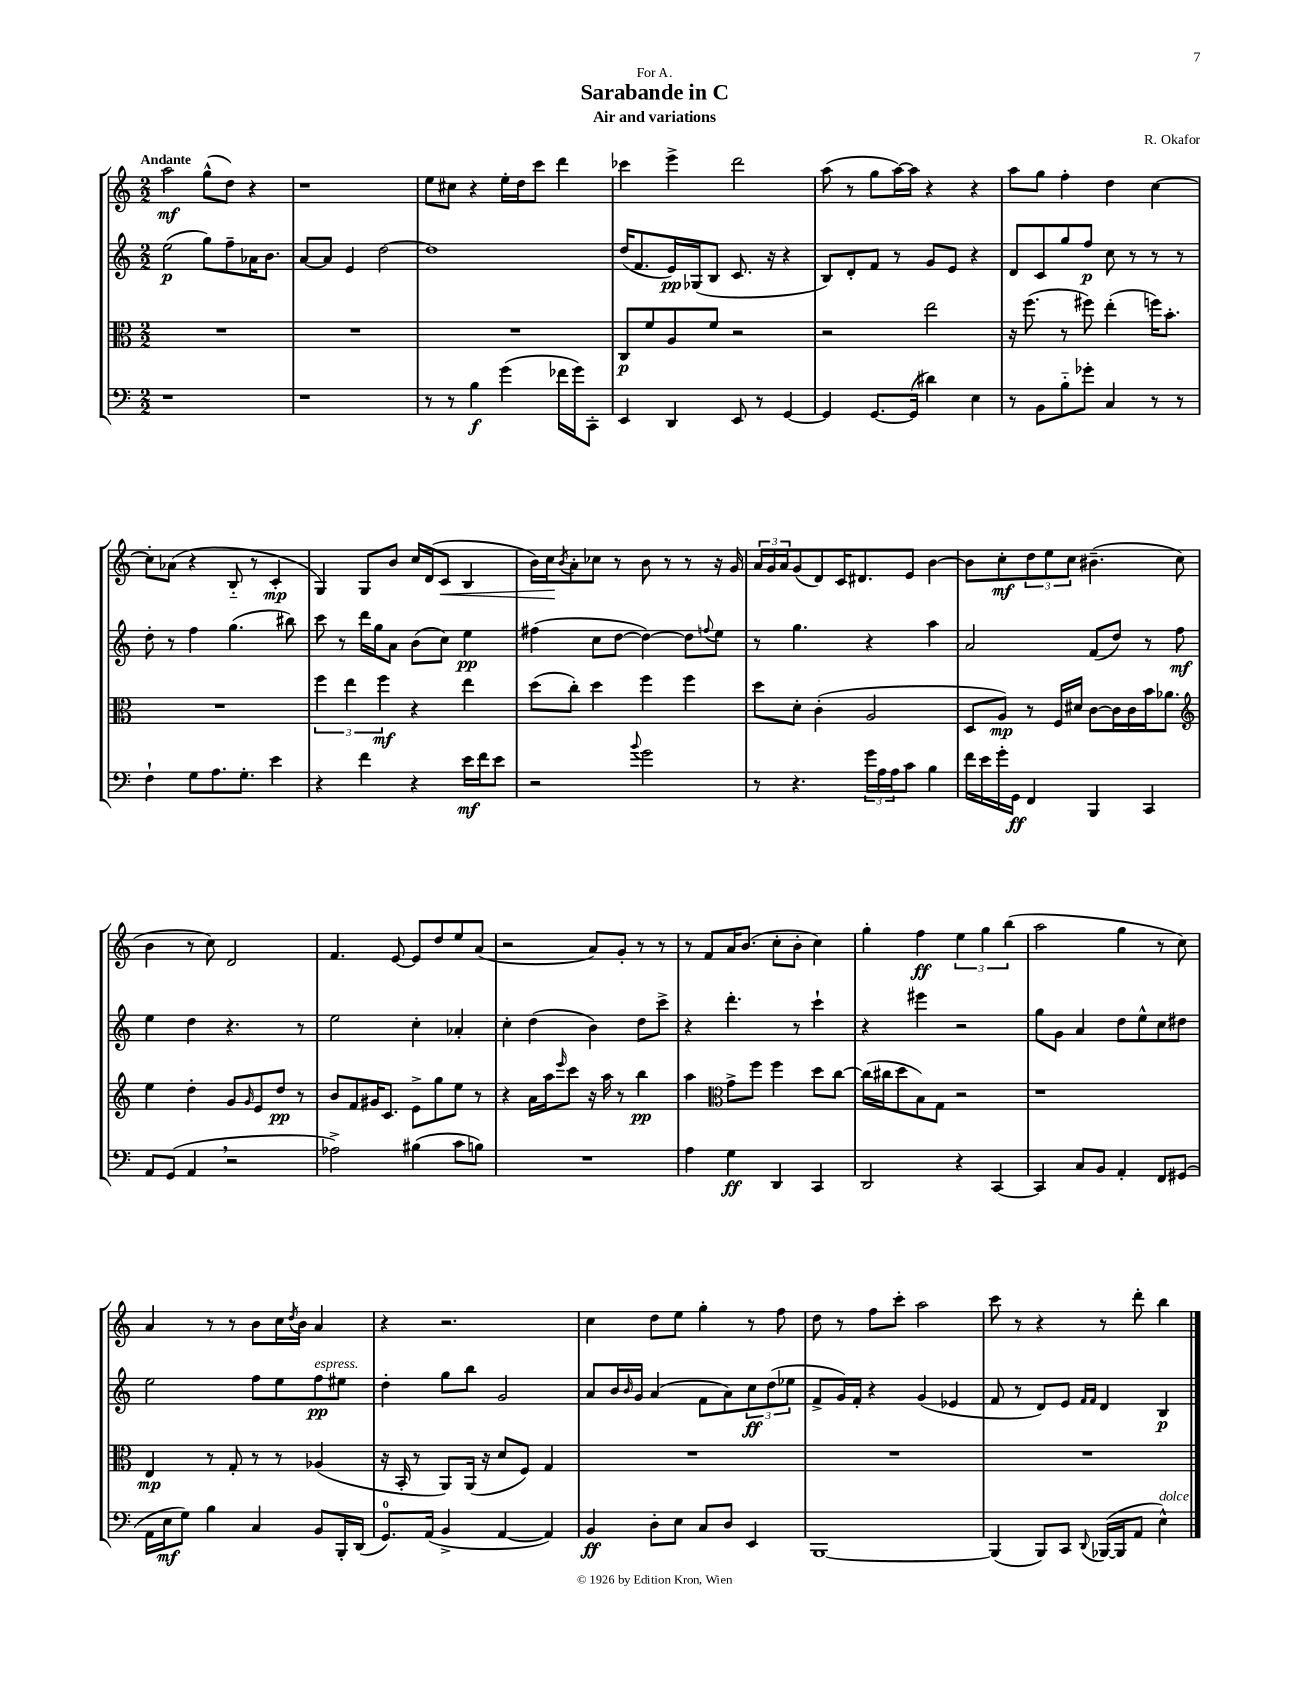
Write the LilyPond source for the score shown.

\header { title = "Sarabande in C" composer = "R. Okafor" subtitle = "Air and variations" dedication = "For A." }
<<
\new StaffGroup <<
\new Staff = "s0" {
    \clef treble \key c \major \numericTimeSignature \time 2/2 \tempo "Andante"
    a''2\mf g''8-^( d''8) r4 |
    r1 |
    e''8 cis''8 r4 e''16-. d''16 c'''8 d'''4 |
    ces'''4 e'''4-> d'''2 |
    a''8( r8 g''8 a''16~) a''16 r4 r4 |
    a''8 g''8 f''4-. d''4 c''4~ |
    c''8-. aes'8( r4 b8-_ r8 c'4-.\mp |
    g4) g8 b'8 c''16 d'16( c'8\< b4 |
    b'16) c''16\! \acciaccatura { b'8 } a'8-. ces''8 r8 b'8 r8 r8 r16 g'16 |
    \tuplet 3/2 { a'16 g'16 a'16 } g'8( d'8) c'16 dis'8. e'8 b'4~ |
    b'8 c''8-.\mf \tuplet 3/2 { d''8 e''8 c''8 } bis'4.--( c''8 |
    b'4 r8 c''8) d'2 |
    f'4. e'8~ e'8 d''8 e''8 a'8( |
    r2 a'8) g'8-. r8 r8 |
    r8 f'8 a'16 b'8.( c''8-. b'8-. c''4) |
    g''4-. f''4\ff \tuplet 3/2 { e''4 g''4 b''4( } |
    a''2 g''4 r8 c''8) |
    a'4 r8 r8 b'8 c''16 \acciaccatura { d''8 } b'16 a'4 |
    r4 r2. |
    c''4 d''8 e''8 g''4-. r8 f''8 |
    d''8 r8 f''8 c'''8-. a''2 |
    c'''8 r8 r4 r8 d'''8-. b''4 \bar "|." |
}
\new Staff = "s1" {
    \clef treble \key c \major \numericTimeSignature \time 2/2
    e''2\p( g''8) f''8-- aes'16 b'8. |
    a'8~ a'8 e'4 d''2~ |
    d''1 |
    d''16( f'8. e'16\pp) ges16( b8 c'8. r16 r4 |
    b8) d'8-. f'8 r8 g'8 e'8 r4 |
    d'8 c'8 g''8 f''8\p c''8 r8 r8 r8 |
    d''8-. r8 f''4 g''4.( bis''8) |
    c'''8 r8 d'''16 g''16 a'8 b'8( c''8) e''4\pp |
    fis''4( c''8 d''8~ d''4~) d''8 \appoggiatura { f''8 } e''8 |
    r8 g''4. r4 a''4 |
    a'2 f'8( d''8) r8 f''8\mf |
    e''4 d''4 r4. r8 |
    e''2 c''4-. aes'4-. |
    c''4-. d''4( b'4) d''8 c'''8-> |
    r4 d'''4.-. r8 c'''4-! |
    r4 eis'''4 r2 |
    g''8 g'8 a'4 d''8 e''8-^ c''8 dis''8 |
    e''2 f''8 e''8 f''8\pp^\markup { \italic "espress." } eis''8 |
    d''4-. g''8 b''8 g'2 |
    a'8 b'16 \grace { b'16 } g'16 a'4( f'8 a'8) \tuplet 3/2 { c''8\ff d''8( ees''8 } |
    f'8-> g'16) f'16-. r4 g'4( ees'4 |
    f'8 r8 d'8) e'8 \grace { f'16 f'16 } d'4 b4\p \bar "|." |
}
\new Staff = "s2" {
    \clef alto \key c \major \numericTimeSignature \time 2/2
    R1 |
    R1 |
    R1 |
    c8\p f'8 a8 f'8 r2 |
    r2 e''2 |
    r16 f''8.( r8 fis''8) e''4-.( f''16) b'8.-. |
    R1 |
    \tuplet 3/2 { f''4 e''4 f''4\mf } r4 e''4 |
    d''8( c''8-.) d''4 f''4 f''4 |
    d''8 d'8-. c'4-.( a2 |
    d8 a8\mp) r8 f16 dis'16 c'8~ c'16 c'16 b'16 aes'8. |
    \clef treble e''4 d''4-. g'8 \grace { g'16 } e'8 d''8\pp r8 |
    b'8 f'8 gis'16 c'8. e'8-> g''8 e''8 r8 |
    r4 a'16 a''16 \grace { e'''16 } c'''8 r16 a''16 r8 b''4\pp |
    a''4 \clef alto g'8-> f''8 f''4 d''8 c''8~ |
    c''16( cis''16 d''8 b8) g8 r2 |
    r1 |
    e4\mp r8 g8-. r8 r8 aes4( |
    r16 b,16-. r8 a,8) a,16( r16 d'8 f8) g4 |
    R1 |
    R1 |
    R1 \bar "|." |
}
\new Staff = "s3" {
    \clef bass \key c \major \numericTimeSignature \time 2/2
    r1 |
    r1 |
    r8 r8 b4\f g'4( fes'16 g'16) c,8-. |
    e,4 d,4 e,8 r8 g,4~ |
    g,4 g,8.~ g,16( dis'4) e4 |
    r8 b,8 b8-_ ges'8-. c4 r8 r8 |
    f4-! g8 a8. g8.-. e'4 |
    r4 f'4 r4 e'16\mf f'16 e'8 |
    r2 \appoggiatura { b'8 } g'2 |
    r8 r4. \tuplet 3/2 { g'16 a16 a16 } c'8 b4 |
    f'16 e'16 g'16-. g,16\ff f,4 b,,4 c,4 |
    a,8 g,8( a,4 \breathe r2 |
    aes2->) bis4( c'8 b8) |
    R1 |
    a4 g4\ff d,4 c,4 |
    d,2 r4 c,4~ |
    c,4 c8 b,8 a,4-. f,8 gis,8( |
    a,16 e16\mf g8) b4 c4 b,8 b,,16-. d,16( |
    g,8.-0) a,16( b,4-> a,4~ a,4) |
    b,4\ff d8-. e8 c8 d8 e,4 |
    b,,1~ |
    b,,4( b,,8) c,8 \appoggiatura { d,8 } bes,,16~( bes,,16 a,8 e4-^^\markup { \italic "dolce" }) \bar "|." |
}
>>
>>
\layout { \context { \Score \remove "Bar_number_engraver" } }
